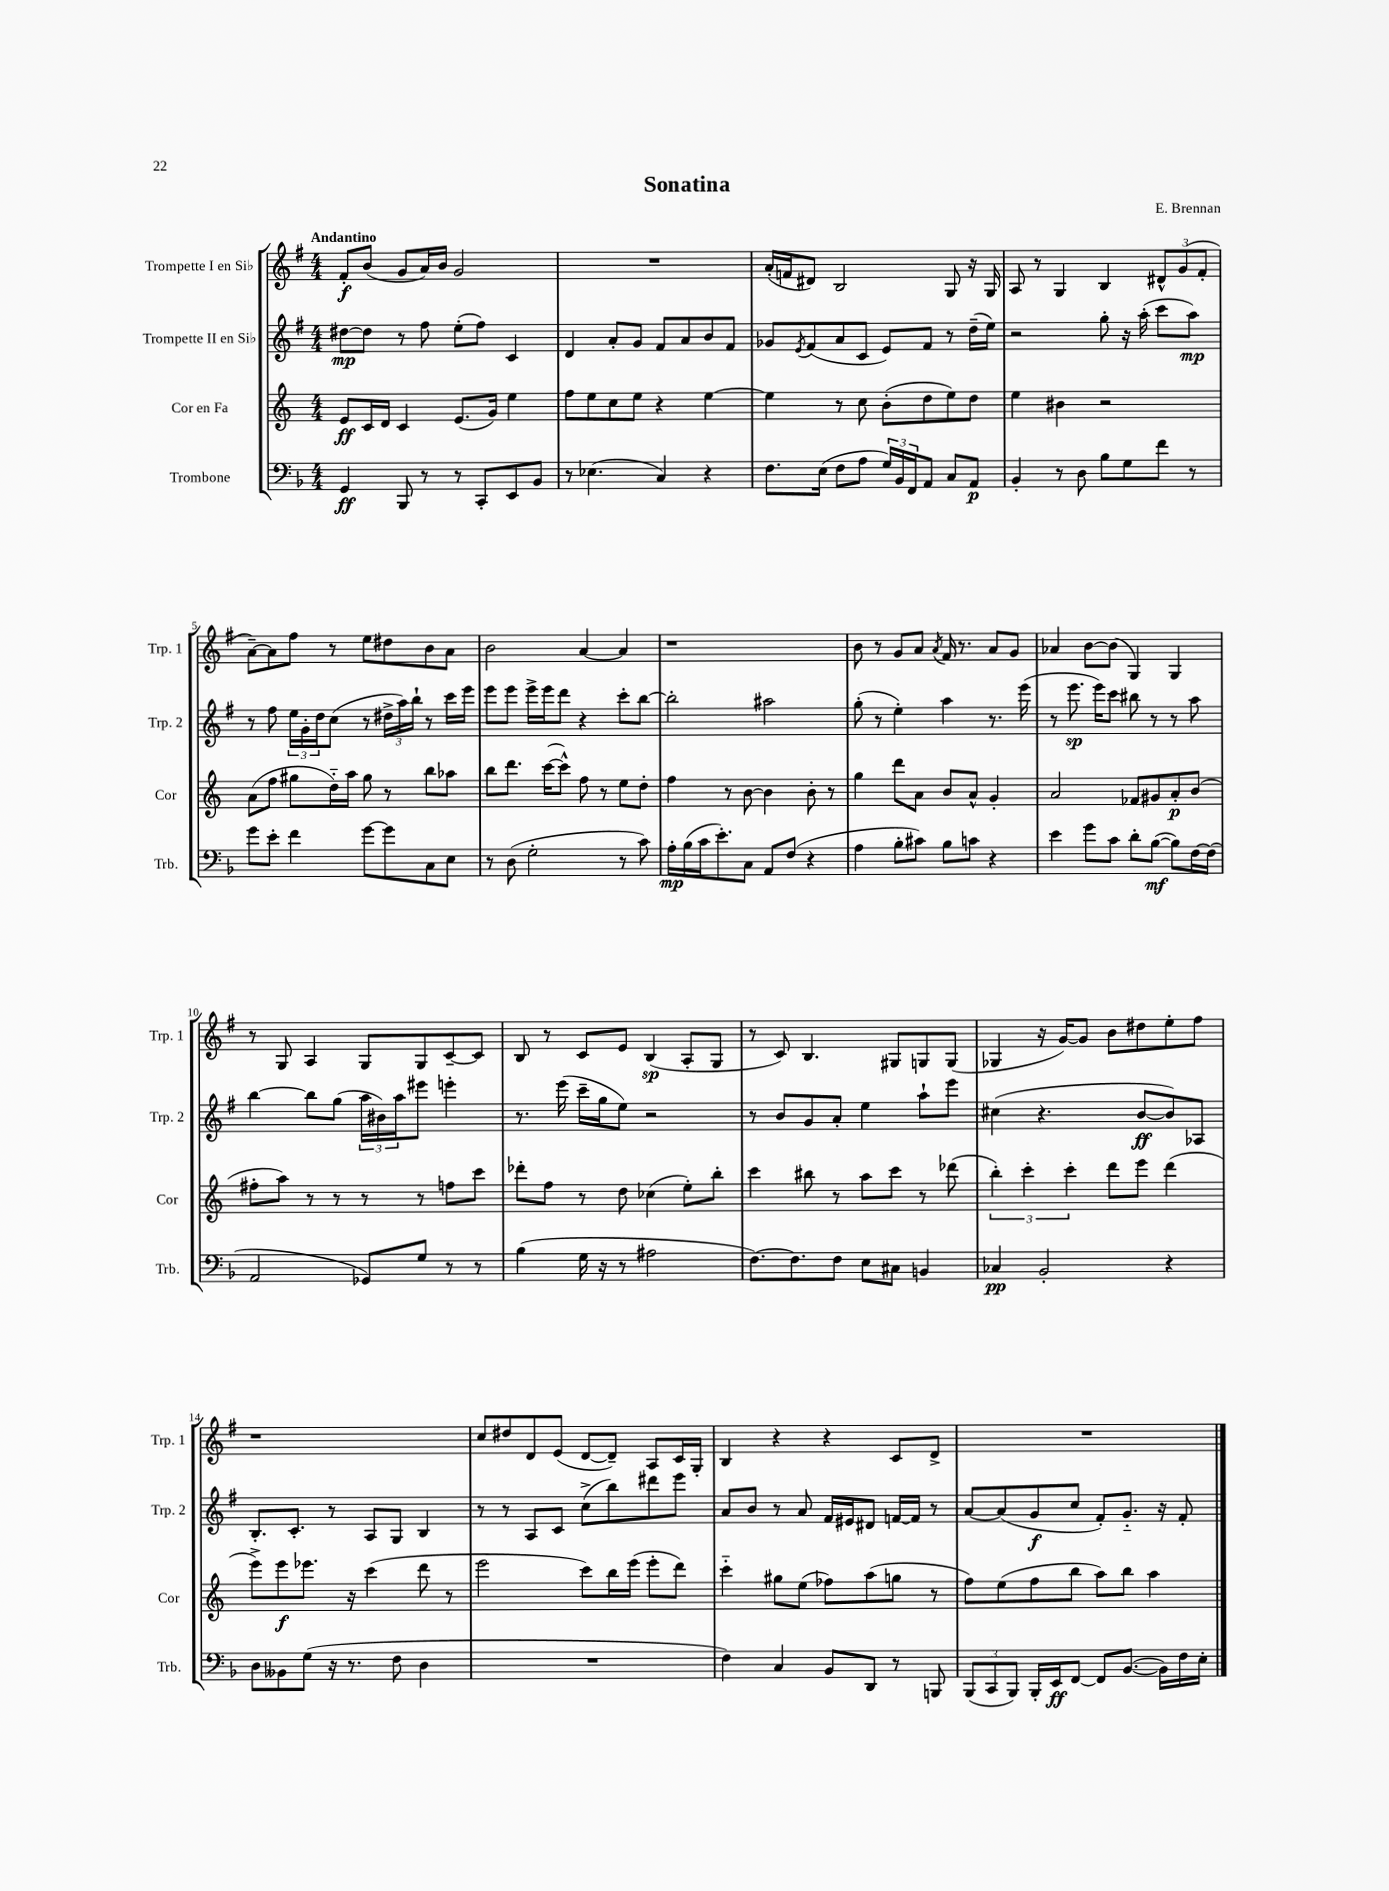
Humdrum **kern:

**kern	**kern	**kern	**kern
*staff4	*staff3	*staff2	*staff1
*clefF4	*clefG2	*clefG2	*clefG2
*k[b-]	*k[]	*k[f#]	*k[f#]
*M4/4	*M4/4	*M4/4	*M4/4
4GG/	8e/L	[8dd#\L	8f#'/L
.	16c/L	8dd#\]J	(8b/J
.	16d/JJ	.	.
8BBB-/	4c/	8r	8g/L
8r	.	8ff#\	16a/L)
.	.	.	16b/JJ
8r	(8.e/L	(8ee'\L	2g/
8CC'/L	.	8ff#\J)	.
.	16g/Jk)	.	.
8EE/	4ee\	4c/	.
8BB-/J	.	.	.
=	=	=	=
8r	8ff\L	4d/	1r
(4.E-\	8ee\	.	.
.	8cc\	8a'/L	.
.	8ee\J	8g/J	.
4C/)	4r	8f#/L	.
.	.	8a/	.
4r	[4ee\	8b/	.
.	.	8f#/J	.
=	=	=	=
8.F\L	4ee\]	8g-/L	(16a'/LL
.	.	.	16f/J
.	.	8qe/	.
.	.	(8f#/	8d#/J)
(16E\Jk	.	.	.
8F\L	8r	8a/	2B/
8A\J	8cc\	8c/J	.
24G/LL)	(8b'\L	8e/L)	.
24BB-/	.	.	.
24FF/J	.	.	.
8AA/J	8dd\	8f#/J	.
8C/L	8ee\)	8r	8G/
8AA/J	8dd\J	(16dd~\LL	16r
.	.	16ee\JJ)	16G/
=	=	=	=
4BB-'/	4ee\	2r	8A/
.	.	.	8r
8r	4b#\	.	4G/
8D\	.	.	.
8B-\L	2r	8gg'\	4B/
8G\	.	16r	.
.	.	(16aa'\	.
8f\J	.	8ccc\L	12d#^^/L
.	.	.	(12g/
8r	.	8aa\J)	.
.	.	.	12f#'/J
=	=	=	=
8g\L	(8a\L	8r	[8a~\L)
8e'\J	8ff\J	8ff#\	8a\]
4f\	8gg#\L	24ee\LL	8ff#\J
.	.	24g'\	.
.	.	24dd\J	.
.	16dd'~\L)	(8cc\J	8r
.	16aa\JJ	.	.
[8g\L	8gg#\	8r	8ee\L
8g\]	8r	24dd#^\LL	8dd#\
.	.	24aa\)	.
.	.	24bb`\JJ	.
8C\	8bb\L	8r	8b\
8E\J	8aa-\J	16ccc\LL	8a\J
.	.	16eee\JJ	.
=	=	=	=
8r	8bb\L	8eee\L	2b\
(8D\	8.ddd\J	8eee\J	.
2G'\	.	16eee^\LL	.
.	([16ccc\LK	16eee\J	.
.	8ccc^^\]J)	8ddd\J	.
.	8ff\	4r	[4a/
.	8r	.	.
8r	8ee\L	8ccc'\L	4a/]
8c\)	8dd'\J	[8bb\J	.
=	=	=	=
16A'\LL	4ff\	2bb'\]	1r
(16B-\	.	.	.
16c\J	.	.	.
8.e'\)	.	.	.
.	8r	.	.
8C\J	[8b\	.	.
8AA/L	4b\]	2aa#\	.
(8F/J	.	.	.
4r	8b'\	.	.
.	8r	.	.
=	=	=	=
4A\	4gg\	(8gg'\	8b\
.	.	8r	8r
8B-'\L	8ddd\L	4ee'\)	8g/L
8c#\J)	8a\J	.	8a/J
.	.	.	8qa/
8B-\L	8b/L	4aa\	16f#/
.	.	.	8.r
8c\J	8a^^/J	.	.
4r	4g'/	8.r	8a/L
.	.	.	8g/J
.	.	(16eee\	.
=	=	=	=
4e\	2a/	8r	4a-/
.	.	8.eee\	.
8g\L	.	.	[8b\L
.	.	16eee\LK)	.
8c\J	.	8ccc\J	(8b\]J
8d'\L	8f-/L	8bb#\	4G/)
([8B-\J	8g#/	8r	.
8B-\]L)	8a'/	8r	4G/
[16F\L	(8b/J	8aa\	.
(16F\]JJ	.	.	.
=	=	=	=
2AA/	8ff#'\L	[4bb\	8r
.	8aa\J)	.	8G/
.	8r	8bb\]L	4A/
.	8r	(8gg\J	.
8GG-/L)	8r	24aa\LL	8G/L
.	.	24b#\)	.
.	.	24aa\J	.
8G/J	8r	8eee#\J	8G/
8r	8ff\L	4eee'\	[8c~/
8r	8ccc\J	.	8c/]J
=	=	=	=
(4B-\	8ddd-'\L	8.r	8B/
.	8ff\J	.	8r
.	.	(16eee\	.
16G\	8r	16ccc~\LL	8c/L
16r	.	16gg\J	.
8r	8dd\	8ee\J)	8e/J
2A#\	(4cc-\	2r	(4B/
.	8ee'\L)	.	8A'/L
.	8bb'\J	.	8G/J
=	=	=	=
[8.F\L)	4ccc\	8r	8r
.	.	8b/L	8c/)
8.F\]	.	.	.
.	8bb#\	8g/	4.B/
8F\J	8r	8a'/J	.
8E\L	8aa\L	4ee\	.
8C#\J	8ccc\J	.	8G#/L
4BB/	8r	8aa`\L	8G/
.	(8ddd-\	8eee\J	(8G/J
=	=	=	=
4C-/	6bb'\)	(4cc#\	4G-/
.	6ccc'\	.	.
2BB-'/	.	4.r	16r
.	.	.	[16g/LK)
.	6ccc'\	.	.
.	.	.	8g/]J
.	8ddd\L	.	8b\L
.	8eee\J	[8b/L	8dd#\
4r	(4ddd\	8b/])	8ee'\
.	.	8A-/J	8ff#\J
=	=	=	=
8D\L	8eee^\L)	8.B'/L	1r
8BB--\	8eee\	.	.
.	.	8.c'/J	.
(8G\J	8.eee-\J	.	.
16r	.	8r	.
8.r	16r	.	.
.	(4ccc\	8A/L	.
8F\	.	8G/J	.
4D\	8ddd\	4B/	.
.	8r	.	.
=	=	=	=
1r	2eee\	8r	8cc/L
.	.	8r	8dd#/
.	.	8A/L	8d/
.	.	8c/J	(8e/J
.	8ccc\L)	(8cc^\L	[8d/L
.	16bb\L	8bb\)	8d~/]J)
.	(16eee\JJ	.	.
.	8eee'\L	8ddd#\	8A/L
.	8ddd\J)	8eee\J	16c/L
.	.	.	16G'/JJ
=	=	=	=
4F\)	4ccc'~\	8a/L	4B/
.	.	8b/J	.
4C/	8gg#\L	8r	4r
.	(8ee\J	8a/	.
8BB-/L	8ff-\L)	16f#/LL	4r
.	.	16e#/J	.
8DD/J	(8aa\	8d#/J	.
8r	8gg\J	[16f/LL	8c/L
.	.	16f/]JJ	.
8BBB/	8r	8r	8d^/J
=	=	=	=
(12BBB-/L	8ff\L)	[8a/L	1r
12CC/	.	.	.
.	(8ee\	(8a/]	.
12BBB-/J)	.	.	.
16BBB-'/LL	8ff\	8g/	.
16EE/J	.	.	.
[8FF/J	8bb\J	8cc/J	.
8FF/]L	8aa\L)	8f#'/L)	.
([8.BB-/J	8bb\J	8.g'~/J	.
.	4aa\	.	.
16BB-\]LL)	.	16r	.
16F\	.	8f#'/	.
16E'\JJ	.	.	.
==	==	==	==
*-	*-	*-	*-
